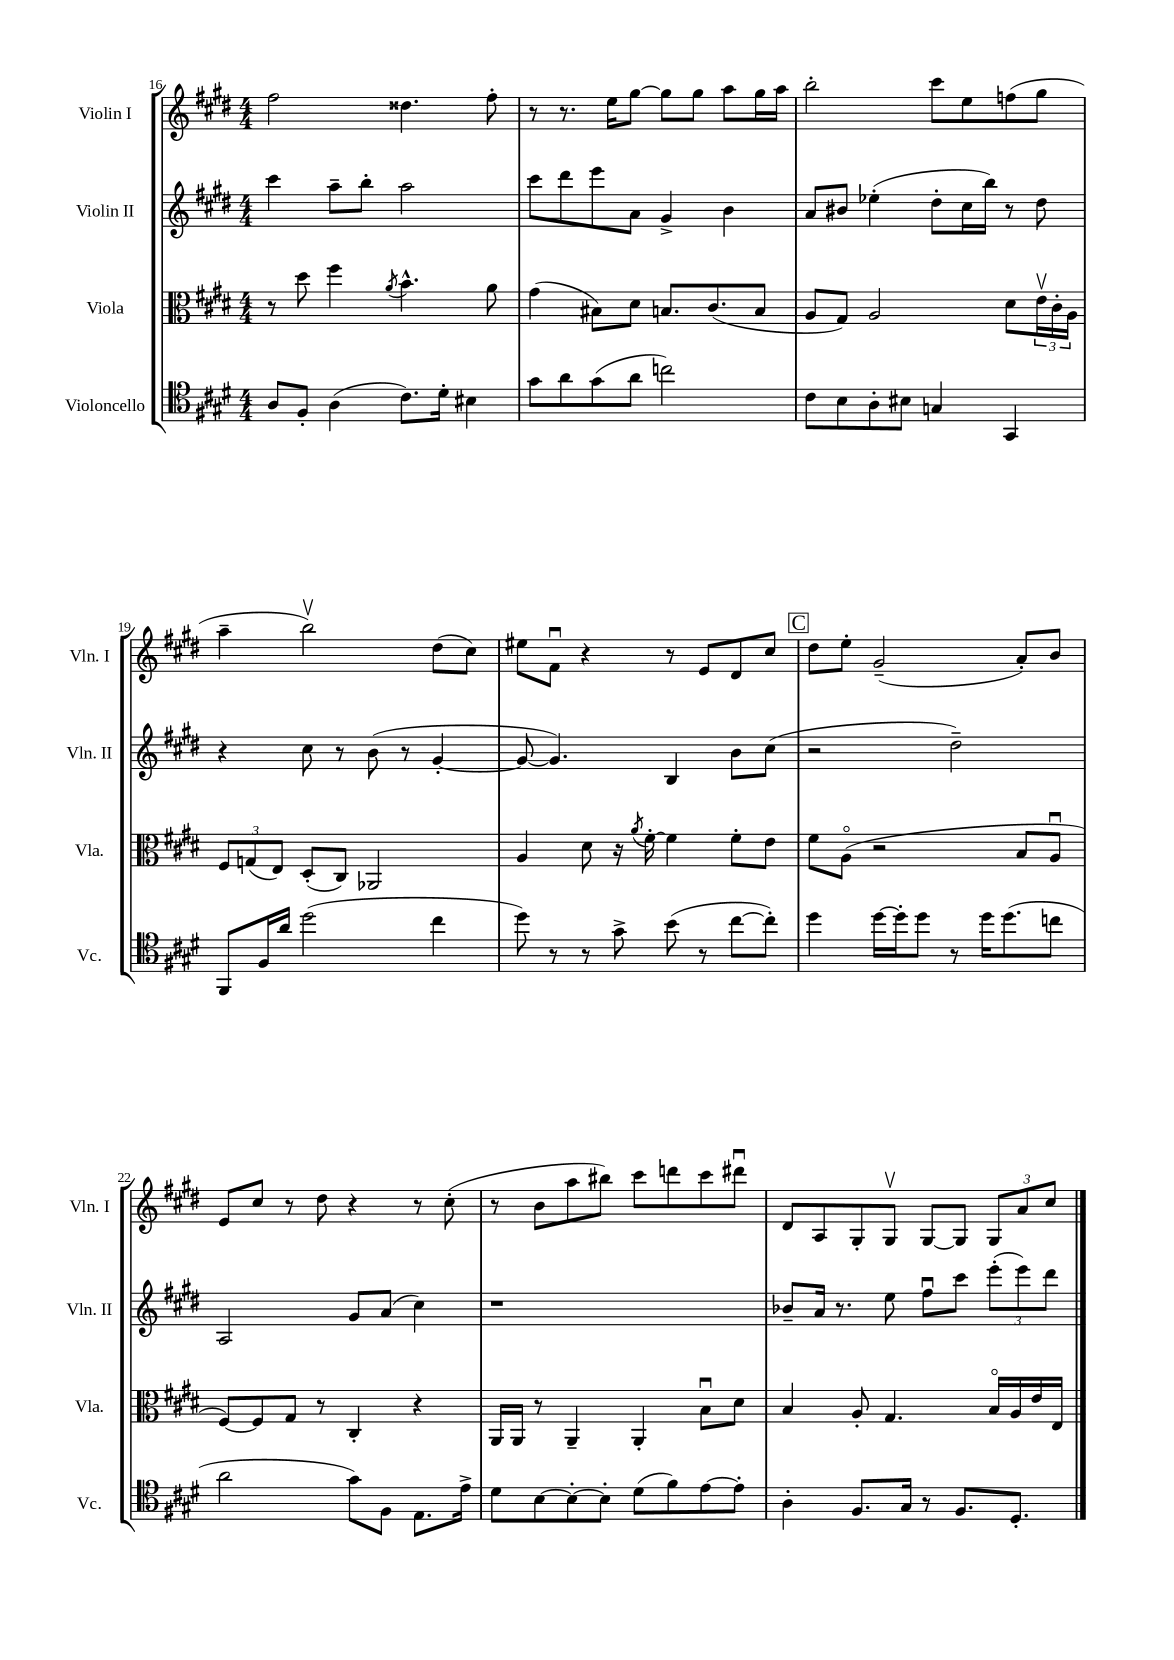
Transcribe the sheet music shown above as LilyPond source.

<<
\new StaffGroup <<
\new Staff = "s0" \with { instrumentName = "Violin I" shortInstrumentName = "Vln. I" } {
    \clef treble \key e \major \numericTimeSignature \time 4/4
    fis''2 disis''4. fis''8-. |
    r8 r8. e''16 gis''8~ gis''8 gis''8 a''8 gis''16 a''16 |
    b''2-. cis'''8 e''8 f''8( gis''8 |
    a''4-- b''2\upbow) dis''8( cis''8) |
    eis''8 fis'8\downbow r4 r8 e'8 dis'8 cis''8 |
    \mark \markup { \box "C" } dis''8 e''8-. gis'2--( a'8-.) b'8 |
    e'8 cis''8 r8 dis''8 r4 r8 cis''8-.( |
    r8 b'8 a''8 bis''8) cis'''8 d'''8 cis'''8 dis'''8\downbow |
    dis'8 a8 gis8-. gis8\upbow gis8~ gis8 \tuplet 3/2 { gis8 a'8 cis''8 } \bar "|." |
}
\new Staff = "s1" \with { instrumentName = "Violin II" shortInstrumentName = "Vln. II" } {
    \clef treble \key e \major \numericTimeSignature \time 4/4
    cis'''4 a''8-- b''8-. a''2 |
    cis'''8 dis'''8 e'''8 a'8 gis'4-> b'4 |
    a'8 bis'8 ees''4-.( dis''8-. cis''16 b''16) r8 dis''8 |
    r4 cis''8 r8 b'8( r8 gis'4~-. |
    gis'8~ gis'4.) b4 b'8 cis''8( |
    \mark \markup { \box "C" } r2 dis''2--) |
    a2 gis'8 a'8( cis''4) |
    r1 |
    bes'8-- a'16 r8. e''8 fis''8\downbow cis'''8 \tuplet 3/2 { e'''8-.( e'''8) dis'''8 } \bar "|." |
}
\new Staff = "s2" \with { instrumentName = "Viola" shortInstrumentName = "Vla." } {
    \clef alto \key e \major \numericTimeSignature \time 4/4
    r8 dis''8 fis''4 \acciaccatura { a'8 } b'4.-^ a'8 |
    gis'4( bis8) dis'8 b8. cis'8.( b8 |
    a8 gis8) a2 dis'8 \tuplet 3/2 { e'16\upbow cis'16-. a16 } |
    \tuplet 3/2 { fis8 g8( e8) } dis8-.( cis8) aes,2 |
    a4 dis'8 r16 \acciaccatura { a'8 } fis'16~-. fis'4 fis'8-. e'8 |
    \mark \markup { \box "C" } fis'8 a8\flageolet( r2 b8 a8\downbow |
    fis8~) fis8 gis8 r8 cis4-. r4 |
    a,16 a,16 r8 a,4-- a,4-. b8\downbow dis'8 |
    b4 a8-. gis4. b16\flageolet a16 e'16 e16 \bar "|." |
}
\new Staff = "s3" \with { instrumentName = "Violoncello" shortInstrumentName = "Vc." } {
    \clef tenor \key e \major \numericTimeSignature \time 4/4
    a8 fis8-. a4( cis'8.) dis'16-. bis4 |
    gis'8 a'8 gis'8( a'8 c''2) |
    cis'8 b8 a8-. bis8 g4 gis,4 |
    fis,8 fis16 a'16 dis''2( cis''4 |
    dis''8) r8 r8 gis'8-> b'8( r8 cis''8~ cis''8-.) |
    \mark \markup { \box "C" } dis''4 dis''16~ dis''16-. dis''8 r8 dis''16 dis''8.( c''8 |
    a'2 gis'8) fis8 e8. e'16-> |
    dis'8 b8~ b8~-. b8-. dis'8( fis'8) e'8~ e'8-. |
    a4-. fis8. gis16 r8 fis8. dis8.-. \bar "|." |
}
>>
>>
\layout { \context { \Score currentBarNumber = #16 } }
